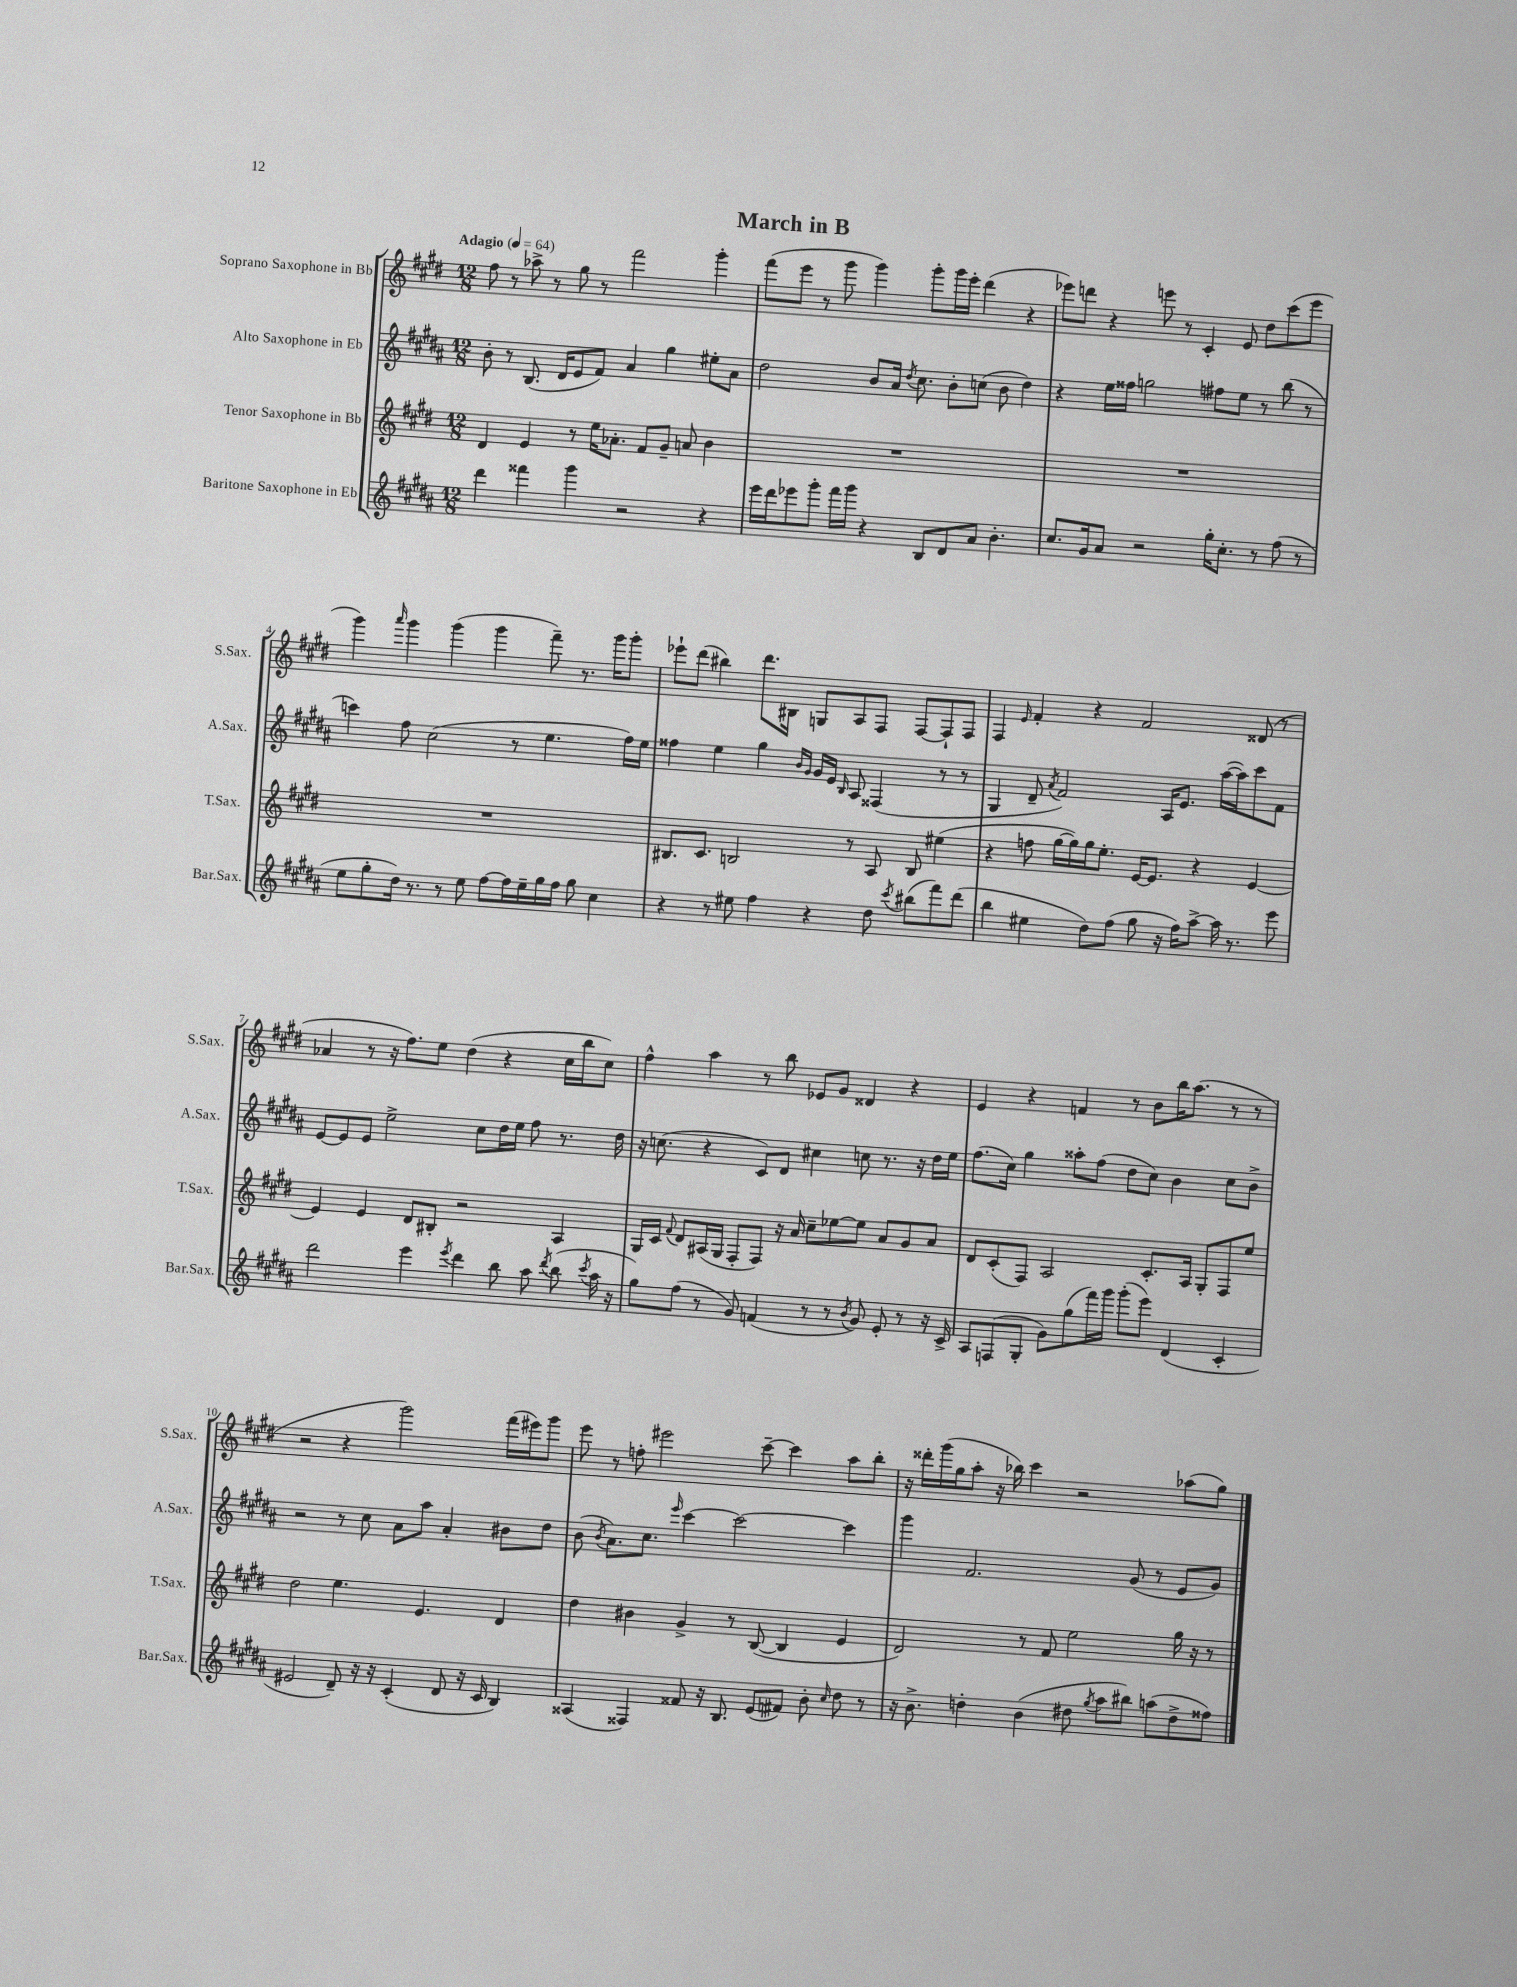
\header { title = "March in B" }
<<
\new StaffGroup <<
\new Staff = "s0" \with { instrumentName = "Soprano Saxophone in Bb" shortInstrumentName = "S.Sax." } {
    \clef treble \key e \major \numericTimeSignature \time 12/8 \tempo "Adagio" 4 = 64
    \autoBeamOff fis''8 r8 aes''8-> r8 gis''8 r8 fis'''2 gis'''4-. |
    fis'''8[( e'''8] r8 gis'''8 gis'''4) gis'''8[-. gis'''16 e'''16]-. dis'''4( r4 |
    ees'''8[) d'''8] r4 e'''8 r8 cis'4-. e'8 dis''8[ cis'''8( e'''8] |
    gis'''4) \grace { a'''16 } gis'''4 gis'''4( gis'''4 fis'''8--) r8. gis'''16[ gis'''8]-. |
    ees'''8[-! dis'''8]( bis''4) dis'''8.[ bis16] g8[ a8 fis8] fis8[~ fis8-! fis8] |
    fis4 \grace { e'16 } fis'4-. r4 fis'2 disis'8( r8 |
    aes'4 r8 r16 fis''8.[) e''8] dis''4( r4 cis''16[ b''16 cis''8]) |
    fis''4-^ a''4 r8 b''8 ees'8[ gis'8] disis'4 r4 |
    e'4 r4 f'4 r8 b'8[ b''16 a''8.]( r8 r8 |
    r2 r4 gis'''2) fis'''16[( eis'''16) gis'''8] |
    e'''8 r8 f''8-. eis'''2 cis'''8~-- cis'''4 a''8[ b''8]-. |
    r16 disis'''16[-. gis'''16( gis''16 a''8]-. r16 bes''16) cis'''4 r2 aes''8[( gis''8]) \bar "|." |
}
\new Staff = "s1" \with { instrumentName = "Alto Saxophone in Eb" shortInstrumentName = "A.Sax." } {
    \clef treble \key b \major \numericTimeSignature \time 12/8
    \autoBeamOff b'8-. r8 b8.( dis'16[ e'8 fis'8]) ais'4 gis''4 eis''8[-. ais'8] |
    dis''2 b'8[ ais'16] \acciaccatura { dis''8 } cis''8. b'8[-. c''8]( b'8 dis''4) |
    r4 e''16[ fisis''16] g''2 fis''8[ e''8] r8 b''8( r8 |
    c'''4) fis''8 cis''2( r8 e''4. fis''16[) e''16] |
    fisis''4 e''4 gis''4 \grace { b'16[ gis'16] } gis'16[ e'16] \grace { b16 } ais8 fisis4( r8 r8 |
    gis4 dis'8-- \acciaccatura { ais'8 } fis'2) ais16[ e'8.] ais''16[~( ais''16) cis'''8 fis'8] |
    e'8[~ e'8 e'8] e''2-> cis''8[ dis''16 e''16] fis''8 r8. dis''16 |
    r16 c''8.( r4 cis'8[) dis'8] cis''4 c''8 r8. r16 dis''16[ e''16] |
    fis''8.[( cis''16]) gis''4 aisis''8[-. fis''8]( dis''8[ cis''8]) b'4 cis''8[ b'8]-> |
    r2 r8 cis''8 ais'8[ ais''8] ais'4-. bis'8[ dis''8] |
    b'8( \acciaccatura { b'8 } ais'8.[) cis''8.] \grace { e'''16 } cis'''4~ cis'''2~ cis'''4 |
    gis'''4 fis'2. gis'8( r8 e'8[ gis'8]) \bar "|." |
}
\new Staff = "s2" \with { instrumentName = "Tenor Saxophone in Bb" shortInstrumentName = "T.Sax." } {
    \clef treble \key e \major \numericTimeSignature \time 12/8
    \autoBeamOff dis'4 e'4 r8 e''16[ aes'8.]-. fis'8[ gis'8]-- a'8 b'4 |
    R1. |
    R1. |
    R1. |
    bis8.[ cis'8.] b2 r8 a8 b8 eis''4( |
    r4 f''8 gis''16[~ gis''16) gis''16 e''8.]-. e'16[~ e'8.] r4 e'4~ |
    e'4 e'4 dis'8[ bis8]-. r2 a4 |
    gis16[ cis'16] \appoggiatura { fis'8 } dis'8[ ais16( gis16] fis8[-. fis8]) r16 a'16 cis''8[-- ees''8~ ees''8] a'8[ gis'8 a'8] |
    dis'8[ cis'8-.( fis8]) a2 cis'8.[-. a16] gis8[-. fis8 e''8] |
    dis''2 e''4. e'4. dis'4 |
    dis''4 bis'4 gis'4-> r8 b8~( b4 e'4 |
    dis'2) r8 fis'8 e''2 gis''16 r16 r8 \bar "|." |
}
\new Staff = "s3" \with { instrumentName = "Baritone Saxophone in Eb" shortInstrumentName = "Bar.Sax." } {
    \clef treble \key b \major \numericTimeSignature \time 12/8
    \autoBeamOff dis'''4 fisis'''4 gis'''4 r2 r4 |
    e'''16[ dis'''16 ees'''8 gis'''8]-. fis'''16[ gis'''16] r4 b8[ dis'8 ais'8] b'4.-. |
    cis''8.[ gis'16 ais'8] r2 gis''16[-. cis''8.]-. r8 fis''8( r8 |
    e''8[ gis''8-. dis''16]) r8. r8 e''8 fis''8[~ fis''16 e''16-- gis''16 fis''16] gis''8 cis''4 |
    r4 r8 eis''8 fis''4 r4 dis''8 \acciaccatura { cis'''8 } bis''8[( fis'''8) dis'''8]( |
    b''4 eis''4 dis''8[) fis''8]( gis''8 r16 fis''16[) ais''8]~-> ais''16 r8. e'''8 |
    dis'''2 e'''4 \acciaccatura { e'''8 } dis'''4 b''8 ais''8 \acciaccatura { dis'''8 } b''8( \acciaccatura { cis'''8 } ais''16 r16 |
    gis''8[) fis''8]( r8 gis'8) f'4( r8 r8 \acciaccatura { b'8 } gis'8) e'8-. r8 r16 cis'16-> |
    ais8[ f8( gis8]-. gis'8[) gis''8( fis'''16) gis'''16] gis'''8[-.( e'''8]) dis'4( cis'4-. |
    eis'2 dis'8--) r16 r16 cis'4-.( dis'8 r16 cis'16 b4) |
    aisis4( fisis4) fisis'8 r16 b8. e'8[( fis'8]) b'8-. \grace { cis''16 } dis''8 r8 |
    r16 b'8.-> d''4-. b'4( dis''8 \acciaccatura { gis''8 } ais''8[ bis''8]) a''8[( dis''8-> fisis''8]) \bar "|." |
}
>>
>>
